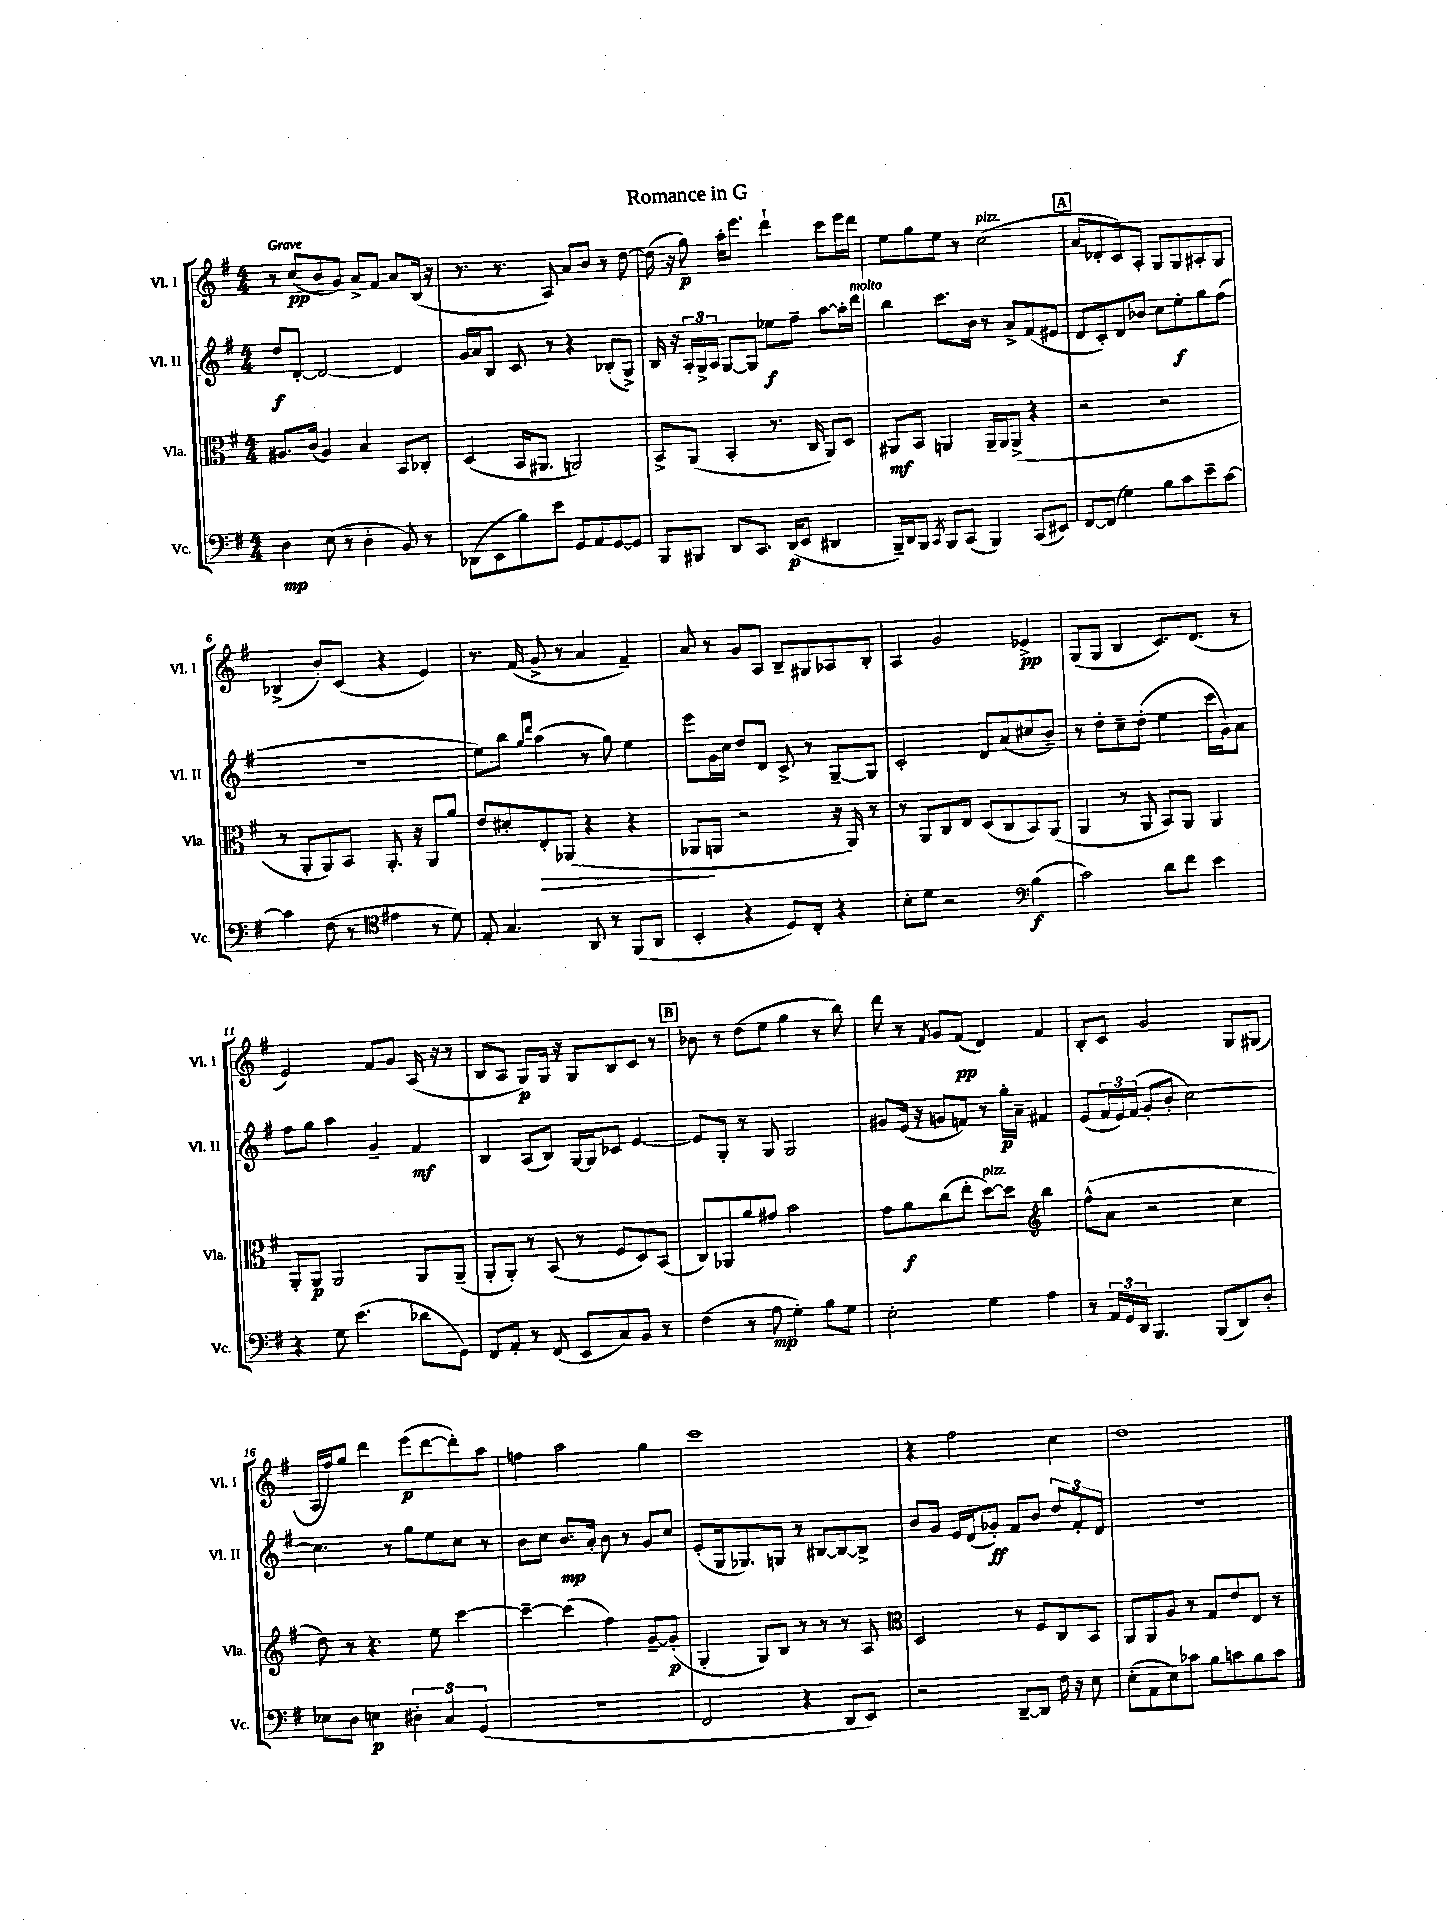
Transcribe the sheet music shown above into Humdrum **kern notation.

**kern	**dynam	**kern	**dynam	**kern	**dynam	**kern	**dynam
*part4	*part4	*part3	*part3	*part2	*part2	*part1	*part1
*staff4	*staff4	*staff3	*staff3	*staff2	*staff2	*staff1	*staff1
*I"Vc.	*	*I"Vla.	*	*I"Vl. II	*	*I"Vl. I	*
*I'Vc.	*	*I'Vla.	*	*I'Vl. II	*	*I'Vl. I	*
*clefF4	*	*clefC3	*	*clefG2	*	*clefG2	*
*k[f#]	*	*k[f#]	*	*k[f#]	*	*k[f#]	*
*M4/4	*	*M4/4	*	*M4/4	*	*M4/4	*
=1	=1	=1	=1	=1	=1	=1	=1
!	!	!	!	!	!	!LO:TX:a:B:t=Grave	!
4D\	mp	8.A#X/L	.	8dd/L	f	8r	.
.	.	.	.	[8d'/J	.	(8cc/L	pp
.	.	(16c/Jk	.	.	.	.	.
(8E\	.	4A#/)	.	2d/_	.	8b/	.
8r	.	.	.	.	.	8g/J)	.
4D'\	.	4B/	.	.	.	8a^/L	.
.	.	.	.	.	.	8f#/J	.
8BB/)	.	8BB/L	.	4d/]	.	8a/L	.
8r	.	8C-X'/J	.	.	.	(16B/Jk	.
.	.	.	.	.	.	16r	.
=2	=2	=2	=2	=2	=2	=2	=2
(8DD-X\L	.	(4D/	.	16g/LL	.	8.r	.
.	.	.	.	16a/J	.	.	.
8EE\	.	.	.	8B/J	.	.	.
.	.	.	.	.	.	8.r	.
8B\)	.	16BB/KL	.	8c/	.	.	.
.	.	8.AA#X/J	.	.	.	.	.
8e\J	.	.	.	8r	.	8A/)	.
8GG/L	.	2AAn/)	.	4r	.	8a/L	.
8AA/	.	.	.	.	.	8b/J	.
[8GG/	.	.	.	(8B-X'/L	.	8r	.
8GG/J]	.	.	.	8G^/J)	.	[8dd\	.
=3	=3	=3	=3	=3	=3	=3	=3
8BBB/L	.	8BB^/L	.	16B/	.	(16dd\]	.
.	.	.	.	16r	.	16r	.
8BBB#X/J	.	(8AA/J	.	24A'/LL	.	8gg\)	p
.	.	.	.	24G^/	.	.	.
.	.	.	.	24A/JJ	.	.	.
8DD/L	.	4BB'/	.	[8G/L	.	16aa'\KL	.
.	.	.	.	.	.	8.eee\J	.
8.CC/J	.	.	.	8G/J]	.	.	.
.	.	8.r	.	8ee-X\L	f	4ddd`\	.
(16DD/KL	p	.	.	.	.	.	.
8EE/J	.	.	.	8ff#~\J	.	.	.
.	.	16C/	.	.	.	.	.
4DD#X/	.	8AA/L)	.	[8aa\L	.	8ccc\L	.
.	.	8D/J	.	16aa'\L]	.	16eee\L	.
!	!	!	!	!LO:TX:a:i:t=molto	!	!	!
.	.	.	.	16ddd\JJ	.	16ddd\JJ	.
=4	=4	=4	=4	=4	=4	=4	=4
16BBB~/LL)	.	8AA#X/L	mf	4bb\	.	8ee\L	.
16DD/J	.	.	.	.	.	.	.
8BBB/J	.	8BB/J	.	.	.	8gg\	.
8qCC/	.	.	.	.	.	.	.
8BBB/L	.	4AAn/	.	8.ccc\L	.	8ee\J	.
(8CC/J	.	.	.	.	.	8r	.
.	.	.	.	16b\Jk	.	.	.
!	!	!	!	!	!	!LO:TX:a:i:t=pizz.	!
4BBB/)	.	16AA~/LL	.	8r	.	(2cc\	.
.	.	16AA/J	.	.	.	.	.
.	.	(8AA^/J	.	8a^/L	.	.	.
(8CC/L	.	4r	.	(8f#/	.	.	.
8EE#X/J)	.	.	.	8e#X/J	.	.	.
!!LO:REH:place=s1:t=A
=5	=5	=5	=5	=5	=5	=5	=5
[8FF#/L	.	2r	.	8d/L	.	8a/L	.
(8FF#/J]	.	.	.	8c'/)	.	8d-X'/	.
4G\)	.	.	.	8d/	.	8c/)	.
.	.	.	.	8b-X/J	.	8A'/J	.
8B\L	.	2r	.	8cc\L	.	8G/L	.
8c\	.	.	.	8ee'\	f	8G/	.
8e~\	.	.	.	8gg\	.	8A#X'/	.
[8c\J	.	.	.	(8ff#\J	.	8G/J	.
!!LO:LB:g=z
=6	=6	=6	=6	=6	=6	=6	=6
4c\]	.	8r	.	1r	.	(4B-X^/	.
.	.	8AA'/L	.	.	.	.	.
(8F#\	.	8AA/)	.	.	.	8b'/L)	.
8r	.	8BB/J	.	.	.	(8c/J	.
*clefC4	*	*	*	*	*	*	*
4e#X\	.	8.AA'/	.	.	.	4r	.
.	.	16r	.	.	.	.	.
8r	.	8AA/L	.	.	.	4e/)	.
8d\)	.	8a/J	.	.	.	.	.
=7	=7	=7	=7	=7	=7	=7	=7
8E'/	.	8e/L	.	8ee\L)	.	8.r	.
4.G/	.	8d#X'/	.	8bb\J	.	.	.
.	.	.	.	.	.	(16f#/	.
.	.	.	.	16qqgg/LL	.	.	.
.	.	.	.	16qqddd/JJ	.	.	.
!	!	!	!LO:HP:b	!	!	!	!
.	.	8E'/	>	(4aa\	.	8g^/	.
.	.	(8AA-X/J	.	.	.	8r	.
8AA/	.	4r	.	8r	.	4a/	.
8r	.	.	.	8gg\)	.	.	.
(8FF#/L	.	4r	.	4ee\	.	4f#~/)	.
8AA/J	.	.	.	.	.	.	.
=8	=8	=8	=8	=8	=8	=8	=8
4BB'/	.	8AA-X/L	.	8eee\L	.	8a/	.
.	.	8AAn/J	]	16g\L	.	8r	.
.	.	.	.	16cc\JJ	.	.	.
4r	.	2r	.	8dd/L	.	8g/L	.
.	.	.	.	8d/J	.	8A/J	.
8D/L)	.	.	.	8c^/	.	8B~/L	.
8C'/J	.	.	.	8r	.	8G#X/	.
4r	.	16r	.	[8G~/L	.	8A-X/	.
.	.	16AA/)	.	.	.	.	.
.	.	8r	.	8G/J]	.	8B'/J	.
=9	=9	=9	=9	=9	=9	=9	=9
8B'\L	.	8r	.	2c'/	.	4A/	.
8d\J	.	8AA/L	.	.	.	.	.
2r	.	8C/	.	.	.	2g/	.
.	.	8E/J	.	.	.	.	.
.	.	(8D/L	.	8d/L	.	.	.
.	.	8C/	.	(8a/	.	.	.
*clefF4	*	*	*	*	*	*	*
(4B\	f	8BB/)	.	8cc#X/	.	4e-X^/	pp
.	.	(8AA/J	.	8b~/J)	.	.	.
=10	=10	=10	=10	=10	=10	=10	=10
2c\)	.	4AA/	.	8r	.	(8G/L	.
.	.	.	.	8dd'\L	.	8G/J	.
.	.	8r	.	8cc~\	.	4B/	.
.	.	8AA/	.	(8dd'\J	.	.	.
8d\L	.	8BB/L)	.	4ee\	.	8.c/L)	.
8f#\J	.	8AA/J	.	.	.	.	.
.	.	.	.	.	.	(8.d/J	.
4e\	.	4AA/	.	16ccc\LL	.	.	.
.	.	.	.	16g\J)	.	.	.
.	.	.	.	8a\J	.	8r	.
!!LO:LB:g=z
=11	=11	=11	=11	=11	=11	=11	=11
4r	.	8AA'/L	.	8ff#\L	.	2e/)	.
.	.	8AA/J	p	8gg\J	.	.	.
8G\	.	2AA/	.	4aa\	.	.	.
(4.e\	.	.	.	.	.	.	.
.	.	.	.	4g~/	.	8f#/L	.
.	.	.	.	.	.	8g/J	.
8d-X\L	.	8AA/L	.	4f#/	mf	(16A/	.
.	.	.	.	.	.	16r	.
8GG\J)	.	(8AA~/J	.	.	.	8r	.
=12	=12	=12	=12	=12	=12	=12	=12
8FF#/L	.	8AA'/L	.	4B/	.	8B/L	.
8AA'/J	.	8AA'/J)	.	.	.	8A/J	.
8r	.	8r	.	(8A/L	.	8G/L)	p
(8FF#/	.	(8BB/	.	8B/J)	.	16G/Jk	.
.	.	.	.	.	.	16r	.
8EE/L	.	8r	.	[16G/LL	.	8G/L	.
.	.	.	.	16G/J]	.	.	.
8C/)	.	8F#/L	.	8c-X/J	.	8B/	.
8BB/J	.	8D/)	.	[4e/	.	8c/J	.
8r	.	(8BB/J	.	.	.	8r	.
!!LO:REH:place=s1:t=B
=13	=13	=13	=13	=13	=13	=13	=13
(4F#\	.	8C/L)	.	8e/L]	.	8b-X\	.
.	.	8AA-X/	.	8G'/J	.	8r	.
8r	.	8a/	.	8r	.	(8dd\L	.
8A\	mp	8g#X/J	.	8G/	.	8ee\J	.
4G'\)	.	2b\	.	2G/	.	4gg\	.
8B\L	.	.	.	.	.	8r	.
8G\J	.	.	.	.	.	8bb\)	.
=14	=14	=14	=14	=14	=14	=14	=14
2E'\	.	8g\L	.	8g#X/L	.	8ddd\	.
.	.	8a\	f	(16e/Jk	.	8r	.
.	.	.	.	16r	.	.	.
.	.	.	.	.	.	8qf#/	.
.	.	(8cc\	.	8gn/L	.	8g/L	.
.	.	8ee'\J	.	8fn/J)	.	(8f#/J	pp
!	!	!LO:TX:a:i:t=pizz.	!	!	!	!	!
4G\	.	[8dd\L)	.	8r	.	4d/)	.
.	.	8dd\J]	.	16gg'\LL	p	.	.
.	.	.	.	16a~\JJ	.	.	.
*	*	*clefG2	*	*	*	*	*
4A\	.	4bb\	.	4f#X/	.	4f#/	.
=15	=15	=15	=15	=15	=15	=15	=15
8r	.	(8ff#^^\L	.	(8e/L	.	8B'/L	.
24AA/LL	.	8a\J	.	24f#/L	.	8c/J	.
24GG/	.	.	.	24e/)	.	.	.
24DD/JJ	.	.	.	(24f#/JJ	.	.	.
4.BBB/	.	2r	.	8g'/L	.	2g/	.
.	.	.	.	8b'/J	.	.	.
.	.	.	.	[2cc\)	.	.	.
(8BBB/L	.	.	.	.	.	.	.
8DD/)	.	4cc\	.	.	.	8G/L	.
8D'/J	.	.	.	.	.	(8G#X/J	.
!!LO:LB:g=z
=16	=16	=16	=16	=16	=16	=16	=16
8E-X\L	.	8dd\)	.	4.cc\]	.	16A/LL	.
.	.	.	.	.	.	16ff#/J)	.
8D\J	.	8r	.	.	.	8gg/J	.
4En\	p	4.r	.	.	.	4ddd\	.
.	.	.	.	8r	.	.	.
6D#X'\	.	.	.	8gg\L	.	(8eee\L	p
.	.	8ee\	.	8ee\	.	[8ddd\	.
6C/	.	.	.	.	.	.	.
.	.	[4ccc\	.	8cc\J	.	8ddd'\])	.
(6GG/	.	.	.	.	.	.	.
.	.	.	.	8r	.	8aa\J	.
=17	=17	=17	=17	=17	=17	=17	=17
1r	.	4ccc~\_	.	8b\L	.	4ffn\	.
.	.	.	.	8cc\J	.	.	.
.	.	(4ccc\]	.	8.b/L	mp	2aa\	.
.	.	.	.	16a'/Jk	.	.	.
.	.	4ff#\)	.	8b\	.	.	.
.	.	.	.	8r	.	.	.
.	.	[8g~/L	.	8g/L	.	4gg\	.
.	.	(8g'/J]	p	8cc/J	.	.	.
=18	=18	=18	=18	=18	=18	=18	=18
2FF#/	.	4G'/	.	(8e'/L	.	1ccc	.
.	.	.	.	16G/k	.	.	.
.	.	.	.	8.G-X/)	.	.	.
.	.	8G/L)	.	.	.	.	.
.	.	8B/J	.	8Gn/J	.	.	.
4r	.	8r	.	8r	.	.	.
.	.	8r	.	[8B#X/L	.	.	.
8DD/L	.	8r	.	8B#/_	.	.	.
8EE/J)	.	8A/	.	8B#^/J]	.	.	.
=19	=19	=19	=19	=19	=19	=19	=19
*	*	*clefC3	*	*	*	*	*
2r	.	2D/	.	8b/L	.	4r	.
.	.	.	.	8g/J	.	.	.
.	.	.	.	16e/LL	.	2ff#\	.
.	.	.	.	(16d/J	.	.	.
.	.	.	.	8g-X'/J)	ff	.	.
[8DD~/L	.	8r	.	8f#/L	.	.	.
8DD/J]	.	8F#/L	.	8b/J	.	.	.
16F#\	.	8C/	.	12dd/L	.	4cc\	.
16r	.	.	.	.	.	.	.
.	.	.	.	12f#'/	.	.	.
8E\	.	8BB/J	.	.	.	.	.
.	.	.	.	12d/J	.	.	.
=20	=20	=20	=20	=20	=20	=20	=20
(8E'\L	.	8AA/L	.	1r	.	1dd	.
8AA\	.	8AA/	.	.	.	.	.
8E\)	.	8A/J	.	.	.	.	.
8c-X\J	.	8r	.	.	.	.	.
8B\L	.	8G/L	.	.	.	.	.
8cn\	.	8e/	.	.	.	.	.
8B\	.	8E/J	.	.	.	.	.
8c\J	.	8r	.	.	.	.	.
==	==	==	==	==	==	==	==
*-	*-	*-	*-	*-	*-	*-	*-
